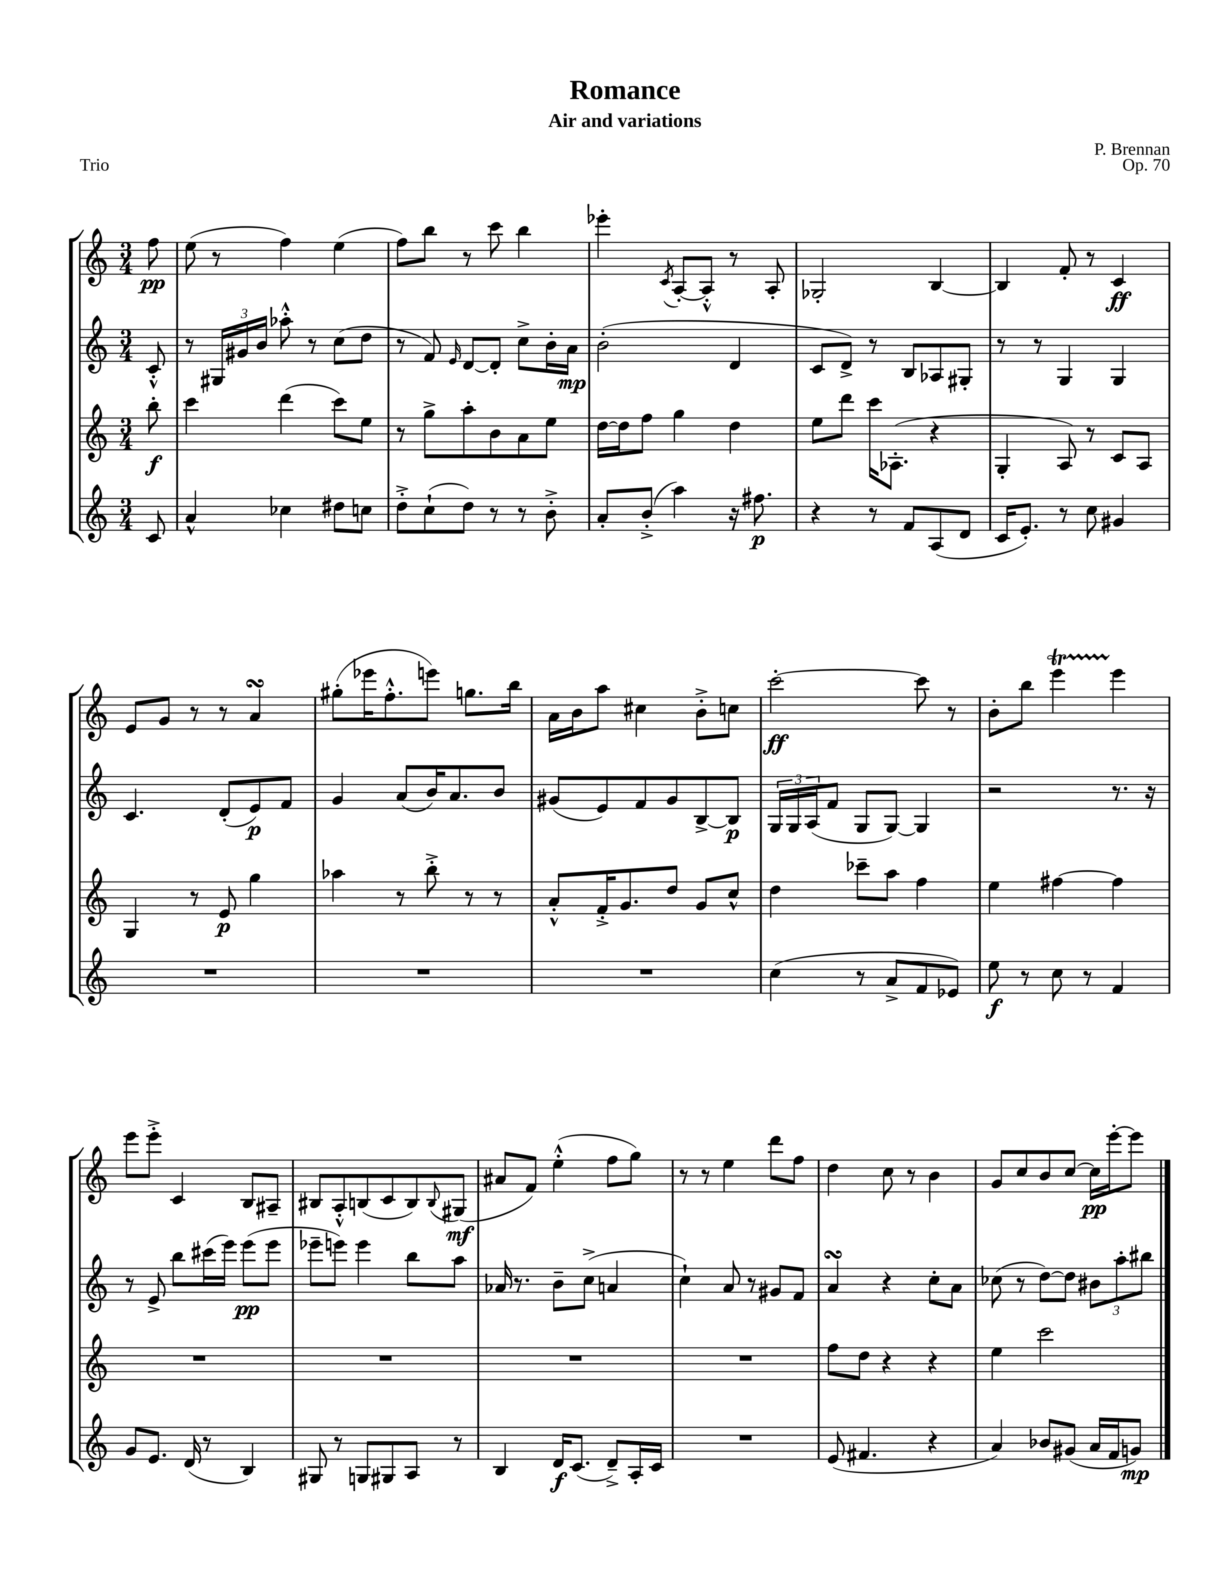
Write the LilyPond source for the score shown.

\header { title = "Romance" composer = "P. Brennan" subtitle = "Air and variations" opus = "Op. 70" piece = "Trio" }
<<
\new StaffGroup <<
\new Staff = "s0" {
    \clef treble \key c \major \numericTimeSignature \time 3/4 \partial 8
    f''8\pp |
    e''8( r8 f''4) e''4( |
    f''8) b''8 r8 c'''8 b''4 |
    ees'''4-. \acciaccatura { c'8 } a8~-. a8-.-^ r8 a8-. |
    ges2-. b4~ |
    b4 f'8-. r8 c'4\ff |
    e'8 g'8 r8 r8 a'4\turn |
    gis''8-.( ees'''16 f''8.-.-^ e'''8) g''8. b''16 |
    a'16 b'16 a''8 cis''4 b'8-.-> c''8 |
    c'''2~-.\ff c'''8 r8 |
    b'8-. b''8 e'''4\startTrillSpan e'''4\stopTrillSpan |
    e'''8 e'''8-.-> c'4 b8 ais8-- |
    bis8 a8-.-^ b8( c'8 b8) \appoggiatura { b8 } gis8\mf( |
    ais'8 f'8) e''4-.-^( f''8 g''8) |
    r8 r8 e''4 d'''8 f''8 |
    d''4 c''8 r8 b'4 |
    g'8 c''8 b'8 c''8~ c''16\pp e'''16~-. e'''8 \bar "|." |
}
\new Staff = "s1" {
    \clef treble \key c \major \numericTimeSignature \time 3/4 \partial 8
    c'8-.-^ |
    r8 \tuplet 3/2 { gis16 gis'16 b'16 } aes''8-.-^ r8 c''8( d''8 |
    r8 f'8) \grace { e'16 } d'8~ d'8-. c''8-> b'16-. a'16\mp |
    b'2-.( d'4 |
    c'8 d'8->) r8 b8 aes8 gis8-. |
    r8 r8 g4 g4 |
    c'4. d'8-.( e'8\p) f'8 |
    g'4 a'8( b'16) a'8. b'8 |
    gis'8( e'8) f'8 gis'8 b8~-> b8\p |
    \tuplet 3/2 { g16 g16 a16( } f'8 g8 g8~) g4 |
    r2 r8. r16 |
    r8 e'8-> b''8 cis'''16( e'''16) e'''8\pp( e'''8 |
    ees'''8-- e'''8) e'''4 b''8 a''8 |
    aes'16 r8. b'8-- c''8->( a'4 |
    c''4-!) a'8 r8 gis'8 f'8 |
    a'4\turn r4 c''8-. a'8 |
    ces''8( r8 d''8~) d''8 \tuplet 3/2 { bis'8 a''8-. bis''8 } \bar "|." |
}
\new Staff = "s2" {
    \clef treble \key c \major \numericTimeSignature \time 3/4 \partial 8
    b''8-.\f |
    c'''4 d'''4( c'''8) e''8 |
    r8 g''8-> a''8-. b'8 a'8 e''8 |
    d''16~ d''16 f''8 g''4 d''4 |
    e''8 d'''8 c'''16 aes8.-.( r4 |
    g4-. a8) r8 c'8 a8 |
    g4 r8 e'8\p g''4 |
    aes''4 r8 b''8-.-> r8 r8 |
    a'8-.-^ f'16-.-> g'8. d''8 g'8 c''8-^ |
    d''4 ces'''8-- a''8 f''4 |
    e''4 fis''4~ fis''4 |
    R2. |
    R2. |
    R2. |
    R2. |
    f''8 d''8 r4 r4 |
    e''4 c'''2 \bar "|." |
}
\new Staff = "s3" {
    \clef treble \key c \major \numericTimeSignature \time 3/4 \partial 8
    c'8 |
    a'4-^ ces''4 dis''8 c''8 |
    d''8-.-> c''8-!( d''8) r8 r8 b'8-.-> |
    a'8-. b'8-.->( a''4) r16 fis''8.\p |
    r4 r8 f'8 a8( d'8 |
    c'16 e'8.-.) r8 c''8 gis'4 |
    R2. |
    R2. |
    R2. |
    c''4( r8 a'8-> f'8 ees'8) |
    e''8\f r8 c''8 r8 f'4 |
    g'8 e'8. d'16( r8 b4) |
    gis8 r8 g8 gis8 a8 r8 |
    b4 d'16\f c'8.( d'8--->) a16-. c'16 |
    R2. |
    e'8( fis'4. r4 |
    a'4) bes'8 gis'8( a'16 f'16 g'8\mp) \bar "|." |
}
>>
>>
\layout { \context { \Score \remove "Bar_number_engraver" } }
